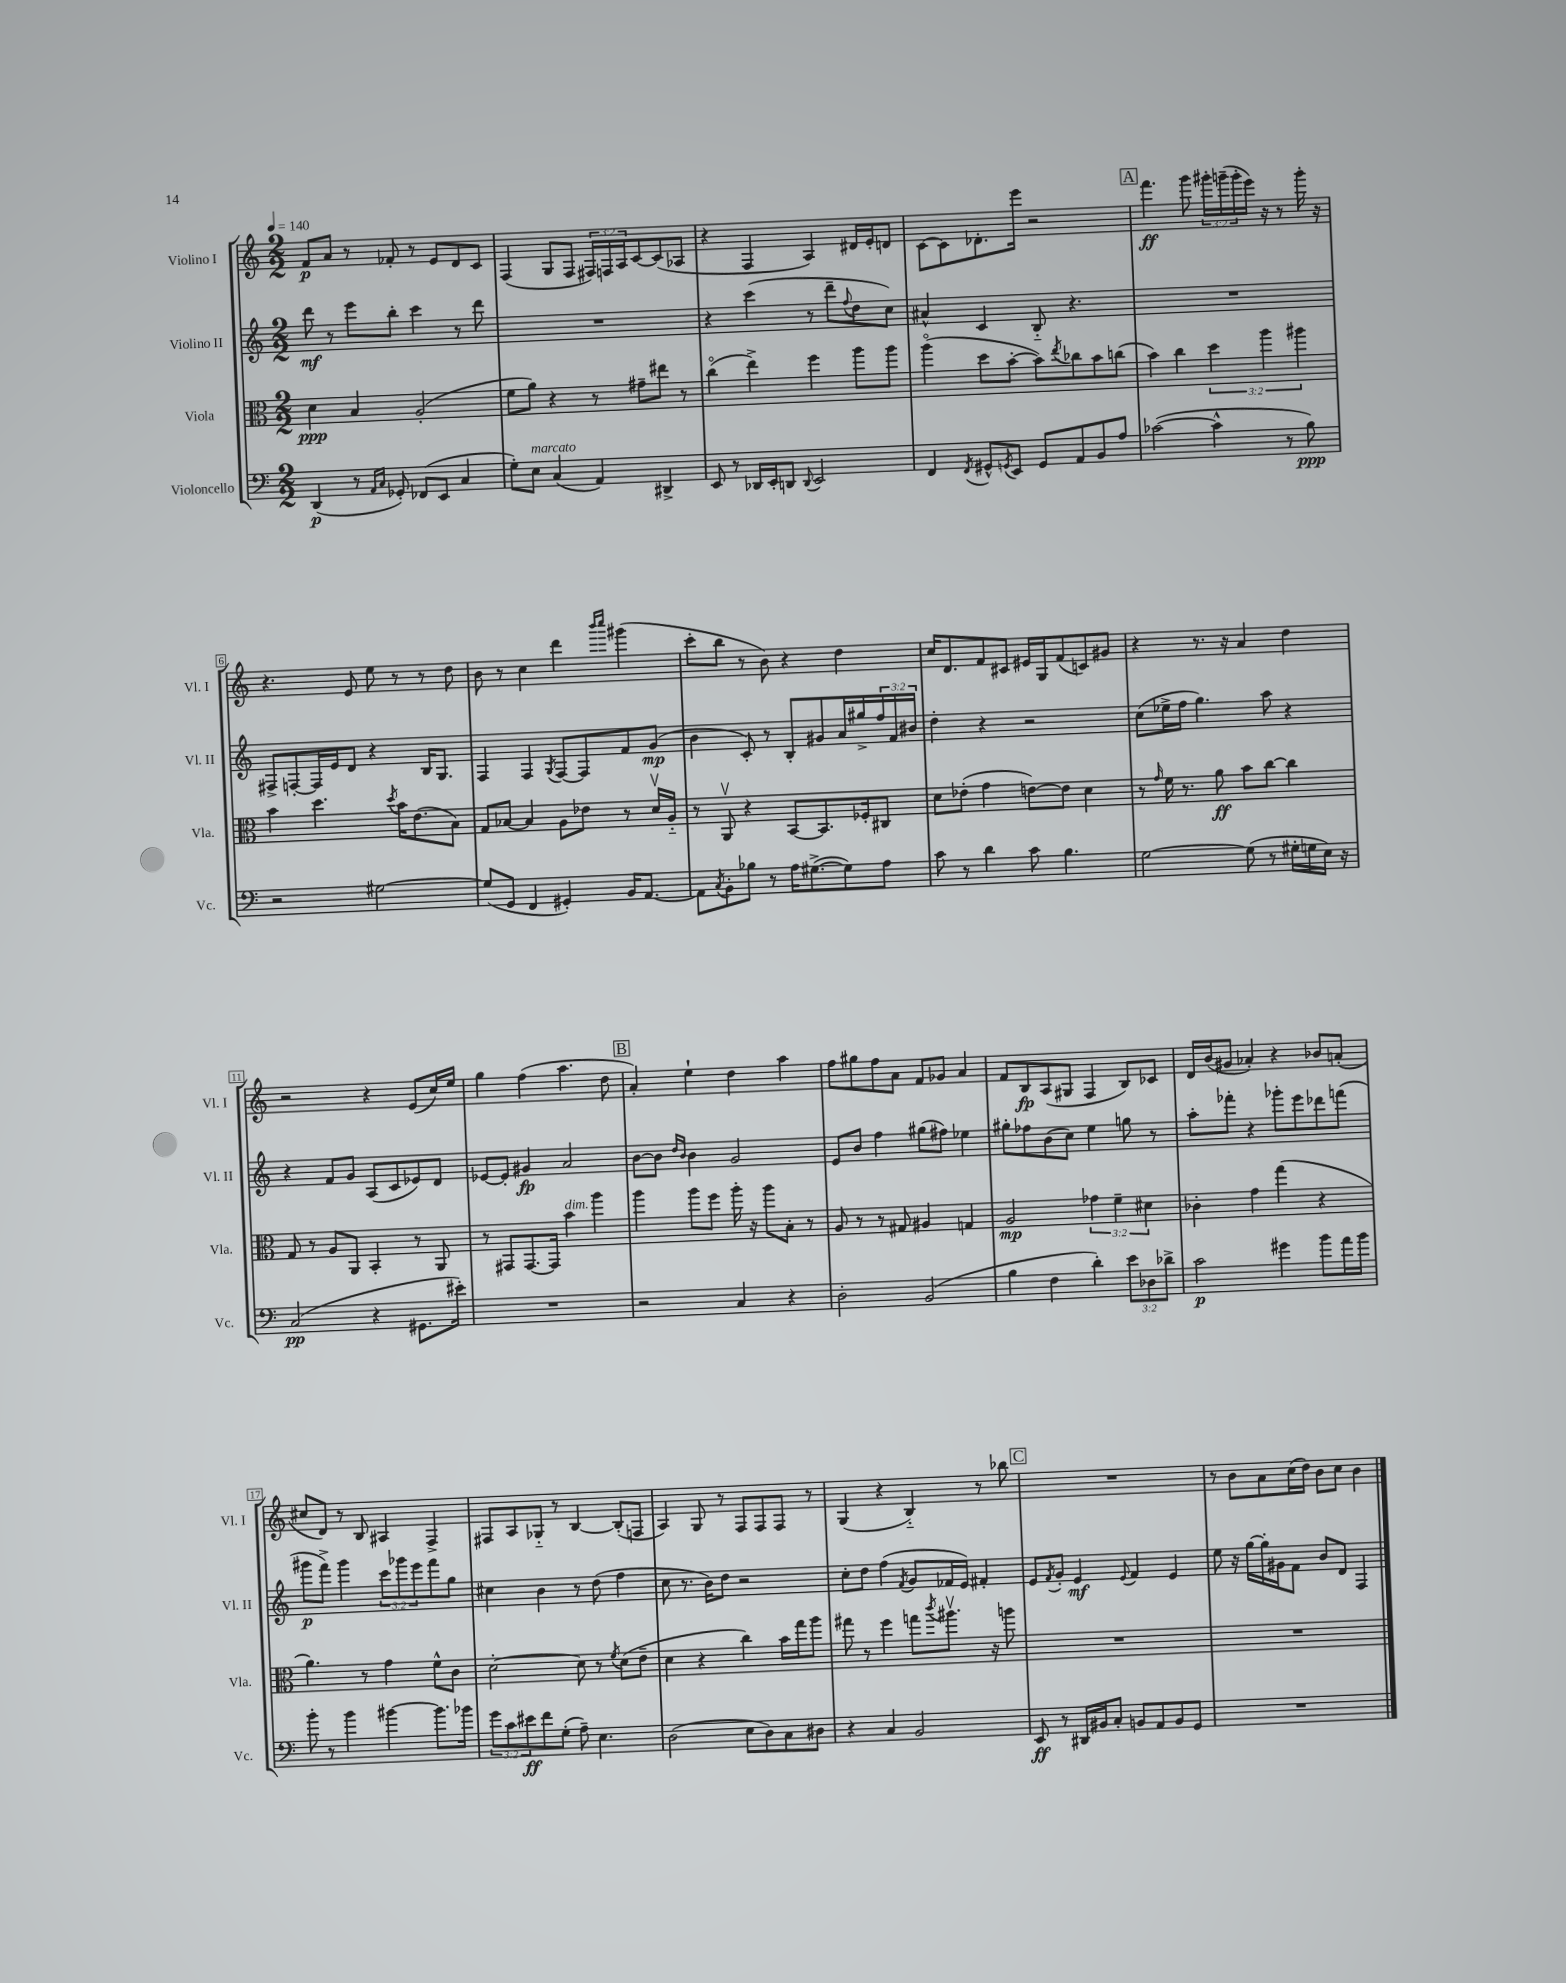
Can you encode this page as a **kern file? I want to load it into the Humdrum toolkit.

**kern	**dynam	**kern	**dynam	**kern	**dynam	**kern	**dynam
*part4	*part4	*part3	*part3	*part2	*part2	*part1	*part1
*staff4	*staff4	*staff3	*staff3	*staff2	*staff2	*staff1	*staff1
*I"Violoncello	*	*I"Viola	*	*I"Violino II	*	*I"Violino I	*
*I'Vc.	*	*I'Vla.	*	*I'Vl. II	*	*I'Vl. I	*
*clefF4	*	*clefC3	*	*clefG2	*	*clefG2	*
*k[]	*	*k[]	*	*k[]	*	*k[]	*
*M2/2	*	*M2/2	*	*M2/2	*	*M2/2	*
*MM140	*	*MM140	*	*MM140	*	*MM140	*
=1	=1	=1	=1	=1	=1	=1	=1
(4DD/	p	4d\	ppp	8ddd\	mf	8f/L	p
.	.	.	.	8r	.	8a/J	.
8r	.	4B/	.	8eee\L	.	8r	.
16qqAA/LL	.	.	.	.	.	.	.
16qqC/JJ	.	.	.	.	.	.	.
8GG-X'/)	.	.	.	8bb'\J	.	8f-X'/	.
(8FF-X/L	.	(2A'/	.	4ccc\	.	8r	.
8EE/J	.	.	.	.	.	8e/L	.
4C/	.	.	.	8r	.	8d/	.
.	.	.	.	8ddd\	.	8c/J	.
=2	=2	=2	=2	=2	=2	=2	=2
8G'\L)	.	8f\L	.	1r	.	(4F/	.
!LO:TX:a:i:t=marcato	!	!	!	!	!	!	!
8E\J	.	8a\J)	.	.	.	.	.
(4C/	.	4r	.	.	.	8G/L	.
.	.	.	.	.	.	8F/J	.
4AA/)	.	8r	.	.	.	24F#X/LL)	.
.	.	.	.	.	.	24Fn/	.
.	.	.	.	.	.	24A/J	.
.	.	8g#X~\L	.	.	.	[8c/	.
4DD#X^/	.	8ee#X\J	.	.	.	(8c/]	.
.	.	8r	.	.	.	8A-X/J	.
=3	=3	=3	=3	=3	=3	=3	=3
8EE/	.	(4cc\	.	4r	.	4r	.
8r	.	.	.	.	.	.	.
16DD-X/LL	.	4ee^\)	.	(4ccc\	.	4F/	.
16EE'/J	.	.	.	.	.	.	.
8DDn/J	.	.	.	.	.	.	.
8qqDD/	.	.	.	.	.	.	.
2EE/	.	4ff\	.	8r	.	4A/)	.
.	.	.	.	8ddd~\L	.	.	.
.	.	.	.	8qqff/	.	.	.
.	.	8aa\L	.	8dd\	.	16d#X/LL	.
.	.	.	.	.	.	16e'/J	.
.	.	8aa\J	.	8cc\J)	.	8dn/J	.
=4	=4	=4	=4	=4	=4	=4	=4
4FF/	.	(4aa\	.	4a#X^^/	.	[8c\L	.
.	.	.	.	.	.	8c\]	.
8qFF/	.	.	.	.	.	.	.
8GG#X^^/L	.	8dd\L	.	4c/	.	8.d-X'\	.
8qGGn/	.	.	.	.	.	.	.
8EE/J	.	[8b'\J	.	.	.	.	.
.	.	.	.	.	.	16eee\Jk	.
8GG/L	.	8b\L])	.	8B/	.	2r	.
.	.	8qee/	.	.	.	.	.
8AA/	.	8cc-X\	.	4.r	.	.	.
8BB/	.	8b\	.	.	.	.	.
8A/J	.	(8ccn\J	.	.	.	.	.
!!LO:REH:place=s1:t=A
=5	=5	=5	=5	=5	=5	=5	=5
([2c-X\	.	4b\)	.	1r	.	4.fff\	ff
.	.	4cc\	.	.	.	.	.
.	.	.	.	.	.	8ggg\	.
4c-^^\]	.	6dd\	.	.	.	24ggg#X'\LL	.
.	.	.	.	.	.	(24gggn~\	.
.	.	.	.	.	.	24ggg'\	.
.	.	.	.	.	.	16eee\JJ)	.
.	.	6aa\	.	.	.	.	.
.	.	.	.	.	.	16r	.
8r	.	.	.	.	.	8r	.
.	.	6aa#X\	.	.	.	.	.
8B\)	ppp	.	.	.	.	16ggg'\	.
.	.	.	.	.	.	16r	.
!!LO:LB:g=z
=6	=6	=6	=6	=6	=6	=6	=6
2r	.	4b\	.	8F#X^/L	.	4.r	.
.	.	.	.	[8Fn'/	.	.	.
.	.	4.dd\	.	16F/L]	.	.	.
.	.	.	.	16e/J	.	.	.
.	.	.	.	8d/J	.	8e/	.
[2G#X\	.	.	.	4r	.	8ee\	.
.	.	8qdd/	.	.	.	.	.
.	.	16b\KL	.	.	.	8r	.
.	.	(8.e\	.	.	.	.	.
.	.	.	.	16B/KL	.	8r	.
.	.	.	.	8.G/J	.	.	.
.	.	8B\J)	.	.	.	8dd\	.
=7	=7	=7	=7	=7	=7	=7	=7
(8G#/L]	.	8G/L	.	4F/	.	8b\	.
8GG/J	.	[8B-X/J	.	.	.	8r	.
4FF/	.	4B-/]	.	4F/	.	4cc\	.
.	.	.	.	8qG/	.	.	.
4GG#X'/)	.	8A\L	.	[8F/L	.	4ddd\	.
.	.	8e-X\J	.	8F/]	.	.	.
.	.	.	.	.	.	16qqbbb/LL	.
.	.	.	.	.	.	16qqcccc/JJ	.
16BB/KL	.	8r	.	8f/	.	(4ggg#X\	.
[8.AA/J	.	.	.	.	.	.	.
.	.	16dv/LL	.	(8g/J	mp	.	.
.	.	16A/JJ	.	.	.	.	.
=8	=8	=8	=8	=8	=8	=8	=8
8AA\L]	.	8r	.	4b\	.	8ccc'\L	.
8qC/	.	.	.	.	.	.	.
8BB'\	.	8AAv/	.	.	.	8bb\J	.
8B-X\J	.	4r	.	8c'/)	.	8r	.
8r	.	.	.	8r	.	8b\)	.
16A\KL	.	[8BB/L	.	8B'/L	.	4r	.
([8.G#X^\	.	.	.	.	.	.	.
.	.	8.BB/]	.	8g#X/	.	.	.
8G#\])	.	.	.	16a/L	.	4dd\	.
.	.	16F-X'/k	.	16gg#X^/	.	.	.
8A\J	.	8C#X/J	.	24ff/	.	.	.
.	.	.	.	24f/	.	.	.
.	.	.	.	24b#X/JJ	.	.	.
=9	=9	=9	=9	=9	=9	=9	=9
8c\	.	8d\L	.	4dd'\	.	16cc/KL	.
.	.	.	.	.	.	8.d/	.
8r	.	(8e-X'\J	.	.	.	.	.
4d\	.	4g\	.	4r	.	8f/	.
.	.	.	.	.	.	8c#X/J	.
8c\	.	[8en\L)	.	2r	.	16e#X/LL	.
.	.	.	.	.	.	16G/J	.
4.B\	.	8e\J]	.	.	.	(8f/	.
.	.	4d\	.	.	.	8cn/)	.
.	.	.	.	.	.	8g#X/J	.
=10	=10	=10	=10	=10	=10	=10	=10
[2G\	.	8r	.	(8cc\L	.	4r	.
.	.	16qqg/	.	.	.	.	.
.	.	16f\	.	16ee-X^\L	.	.	.
.	.	8.r	.	16ff\JJ	.	.	.
.	.	.	.	4.gg\)	.	8.r	.
.	.	8a\	ff	.	.	.	.
.	.	.	.	.	.	16r	.
(8G\]	.	8b\L	.	.	.	4a/	.
8r	.	[8cc\J	.	8aa\	.	.	.
16G#X'\LL	.	4cc\]	.	4r	.	4dd\	.
16Gn\	.	.	.	.	.	.	.
16E\JJ)	.	.	.	.	.	.	.
16r	.	.	.	.	.	.	.
!!LO:LB:g=z
=11	=11	=11	=11	=11	=11	=11	=11
(2C/	pp	8G/	.	4r	.	2r	.
.	.	8r	.	.	.	.	.
.	.	8A/L	.	8f/L	.	.	.
.	.	8AA/J	.	8g/J	.	.	.
4r	.	4BB'/	.	(8A/L	.	4r	.
.	.	.	.	8c/	.	.	.
8.GG#X\L	.	8r	.	8e-X/)	.	(8e/L	.
.	.	8AA/	.	8d/J	.	16cc/L)	.
16e#X'\Jk)	.	.	.	.	.	16ee/JJ	.
=12	=12	=12	=12	=12	=12	=12	=12
1r	.	8r	.	[8e-X/L	.	4gg\	.
.	.	8GG#X/L	.	8e-'/J]	.	.	.
.	.	[8.GG#/	.	4g#X/	fp	(4ff\	.
.	.	16GG#/Jk]	.	.	.	.	.
!	!	!LO:TX:a:i:t=dim.	!	!	!	!	!
.	.	4b\	.	2a/	.	4.aa\	.
.	.	4aa\	.	.	.	.	.
.	.	.	.	.	.	8dd\	.
!!LO:REH:place=s1:t=B
=13	=13	=13	=13	=13	=13	=13	=13
2r	.	4aa\	.	[8b\L	.	4a'/)	.
.	.	.	.	8b\J]	.	.	.
.	.	.	.	16qqdd/LL	.	.	.
.	.	.	.	16qqb/JJ	.	.	.
.	.	8aa\L	.	4b\	.	4ee`\	.
.	.	8ff\J	.	.	.	.	.
4C/	.	16aa'\	.	2g/	.	4dd\	.
.	.	16r	.	.	.	.	.
.	.	8aa\L	.	.	.	.	.
4r	.	8B'\J	.	.	.	4aa\	.
.	.	8r	.	.	.	.	.
=14	=14	=14	=14	=14	=14	=14	=14
2D'\	.	8A/	.	8e/L	.	8ff\L	.
.	.	8r	.	8b/J	.	8gg#X\	.
.	.	8r	.	4ff\	.	8ff\	.
.	.	8G#X/	.	.	.	8a\J	.
(2BB/	.	4A#X/	.	(8gg#X\L	.	8f/L	.
.	.	.	.	8ff#X\J)	.	8g-X/J	.
.	.	4Gn/	.	4ee-X\	.	4a/	.
=15	=15	=15	=15	=15	=15	=15	=15
4B\	.	2A/	mp	8gg#X'\L	.	8f/L	.
.	.	.	.	8ff-X\	.	8B/	fp
4F\	.	.	.	(8b\	.	(8A/	.
.	.	.	.	8cc\J)	.	8G#X/J	.
4d'\)	.	6g-X\	.	4ee\	.	4F/	.
.	.	6f~\	.	.	.	.	.
12e\L	.	.	.	8ggn\	.	8B/L)	.
12D-X\	.	6d#X\	.	.	.	.	.
.	.	.	.	8r	.	8c-X/J	.
12d-X^\J	.	.	.	.	.	.	.
=16	=16	=16	=16	=16	=16	=16	=16
2c\	p	4c-X'\	.	8aa'\L	.	16d/LL	.
.	.	.	.	.	.	(16b/J	.
.	.	.	.	8fff-X'\J	.	8g#X/J	.
.	.	4g\	.	4r	.	4a-X'/)	.
4g#X\	.	(4gg\	.	8ggg-X'\L	.	4r	.
.	.	.	.	8eee\	.	.	.
8b\L	.	4r	.	8ddd-X\	.	8b-X/L	.
16a\L	.	.	.	(8fffn\J	.	(8an'/J	.
16b\JJ	.	.	.	.	.	.	.
!!LO:LB:g=z
=17	=17	=17	=17	=17	=17	=17	=17
8b'\	.	4.a\)	.	8ggg#X\L	p	8cc#X/L	.
8r	.	.	.	8fff^\J)	.	8d/J)	.
4b\	.	.	.	4ggg#\	.	8r	.
.	.	8r	.	.	.	8B/	.
[4b#X\	.	4g\	.	12ccc\L	.	4A#X/	.
.	.	.	.	12ggg-X\	.	.	.
.	.	.	.	12eee\	.	.	.
8.b#\L]	.	8f^^\L	.	8fff\	.	4F^/	.
.	.	8c\J	.	8gg\J	.	.	.
16b-X\Jk	.	.	.	.	.	.	.
=18	=18	=18	=18	=18	=18	=18	=18
12g\L	.	[2d'\	.	4cc#X\	.	8F#X/L	.
12c\	.	.	.	.	.	.	.
.	.	.	.	.	.	8A/	.
12e#X\	ff	.	.	.	.	.	.
8f\	.	.	.	4b\	.	8G-X/J	.
(8G'\J	.	.	.	.	.	8r	.
8A~\)	.	8d\]	.	8r	.	[4B/	.
4.E\	.	8r	.	(8dd\	.	.	.
.	.	8qf/	.	.	.	.	.
.	.	(8d\L	.	4ff\	.	(8B'/L]	.
.	.	8e~\J	.	.	.	8Fn/J	.
=19	=19	=19	=19	=19	=19	=19	=19
(2D\	.	4d\	.	8cc\	.	4A/)	.
.	.	.	.	8.r	.	.	.
.	.	4r	.	.	.	8G/	.
.	.	.	.	16b\KL)	.	.	.
.	.	.	.	8dd\J	.	8r	.
8E\L	.	4cc\)	.	2r	.	8F/L	.
8D\)	.	.	.	.	.	8F/	.
8C\	.	16b\LL	.	.	.	8F/J	.
.	.	16gg\J	.	.	.	.	.
8D#X\J	.	8aa\J	.	.	.	8r	.
=20	=20	=20	=20	=20	=20	=20	=20
4r	.	8gg#X\	.	8cc'\L	.	(4G/	.
.	.	8r	.	8dd\J	.	.	.
4C/	.	4ff\	.	(4ff\	.	4r	.
.	.	.	.	8qf/	.	.	.
2BB/	.	8ggn\L	.	8g/L	.	4B/)	.
.	.	8qccc/	.	.	.	.	.
.	.	8.aa#Xv\J	.	16f-X/L	.	.	.
.	.	.	.	16e/JJ)	.	.	.
.	.	.	.	4f#X'/	.	8r	.
.	.	16r	.	.	.	.	.
.	.	8aan\	.	.	.	8bb-X\	.
!!LO:REH:place=s1:t=C
=21	=21	=21	=21	=21	=21	=21	=21
8EE/	ff	1r	.	8e/L	.	1r	.
.	.	.	.	8qf/	.	.	.
8r	.	.	.	8g'/J	.	.	.
16DD#X/LL	.	.	.	4e/	mf	.	.
16BB#X/J	.	.	.	.	.	.	.
8C'/J	.	.	.	.	.	.	.
.	.	.	.	8qqe/	.	.	.
8BBn/L	.	.	.	4f/	.	.	.
8AA/	.	.	.	.	.	.	.
8BB/	.	.	.	4e/	.	.	.
8GG/J	.	.	.	.	.	.	.
=22	=22	=22	=22	=22	=22	=22	=22
1r	.	1r	.	8ee\	.	8r	.
.	.	.	.	16r	.	8b\L	.
.	.	.	.	[16gg\LL	.	.	.
.	.	.	.	16gg'\]	.	8a\	.
.	.	.	.	16g#X\J	.	.	.
.	.	.	.	8f\J	.	(16cc\L	.
.	.	.	.	.	.	16dd\JJ)	.
.	.	.	.	8b/L	.	8b\L	.
.	.	.	.	8d/J	.	8cc\J	.
.	.	.	.	4F/	.	4b\	.
==	==	==	==	==	==	==	==
*-	*-	*-	*-	*-	*-	*-	*-
